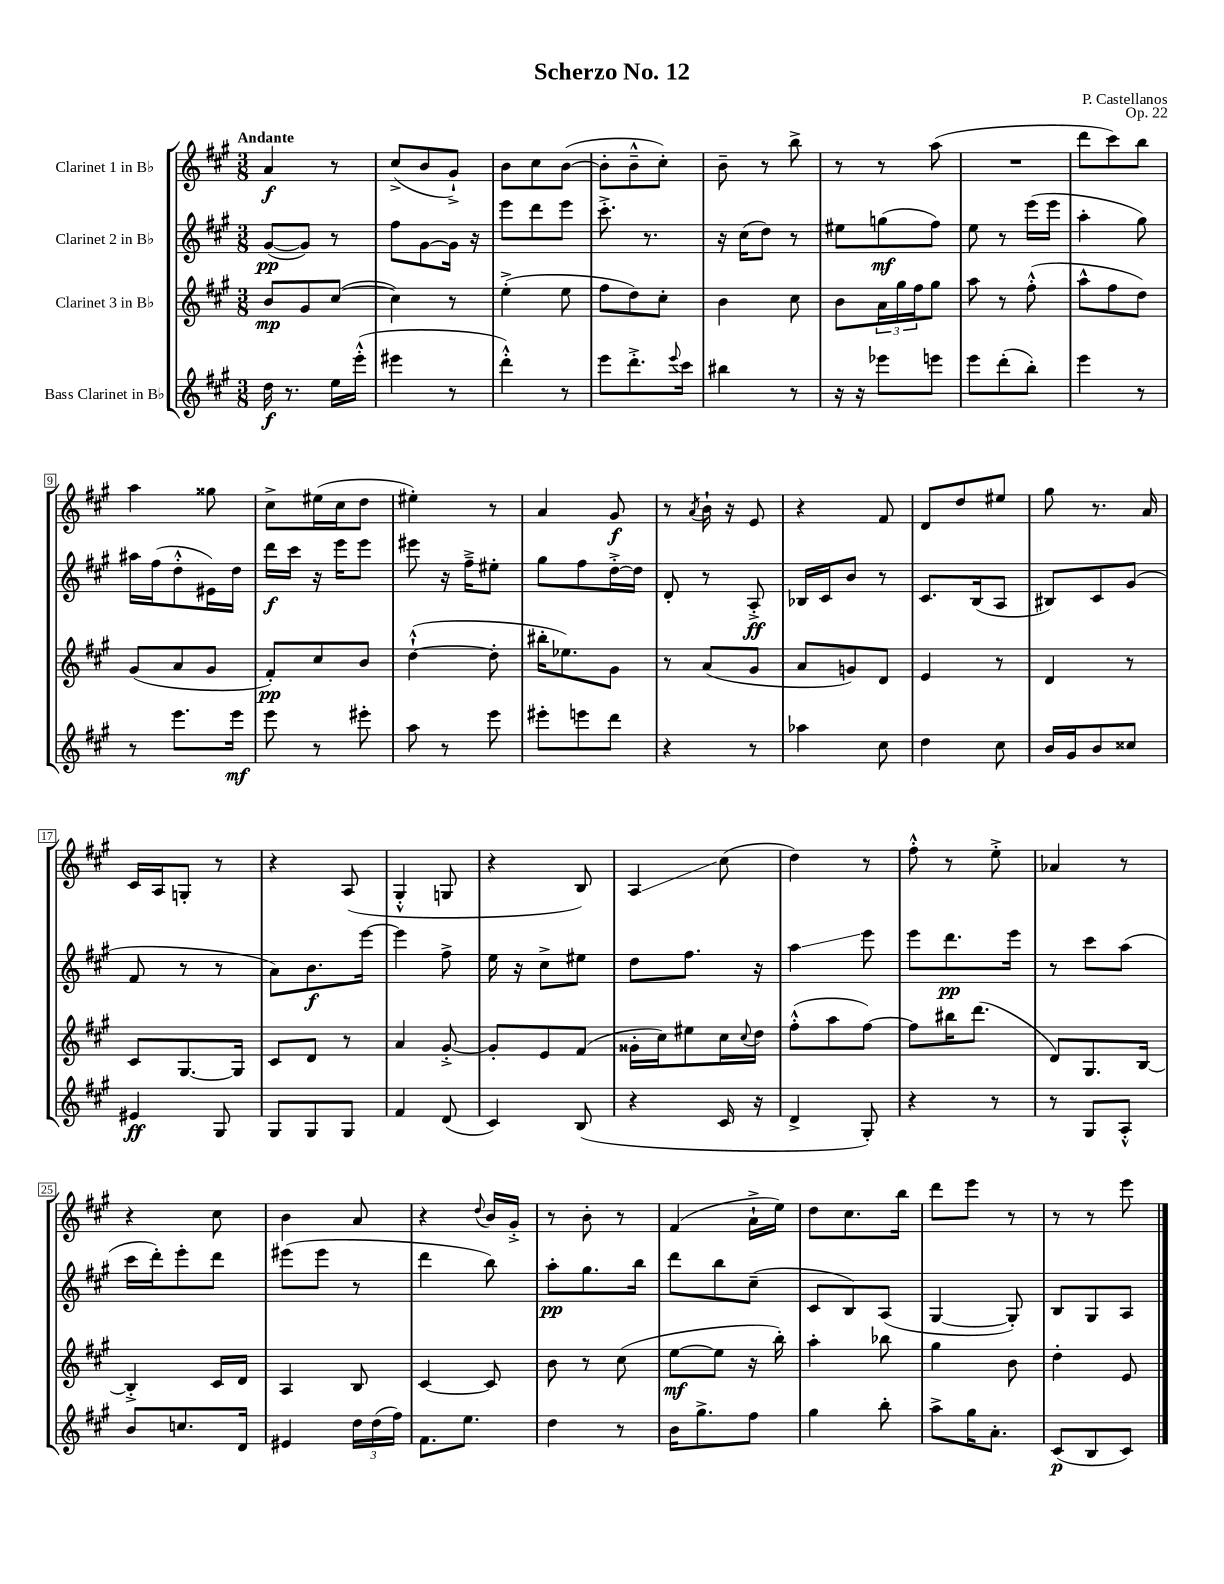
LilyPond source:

\header { title = "Scherzo No. 12" composer = "P. Castellanos" opus = "Op. 22" }
<<
\new StaffGroup <<
\new Staff = "s0" \with { instrumentName = "Clarinet 1 in Bb" } {
    \clef treble \key a \major \numericTimeSignature \time 3/8 \tempo "Andante"
    a'4\f r8 |
    cis''8->( b'8 gis'8-!->) |
    b'8 cis''8 b'8~( |
    b'8-. b'8---^ cis''8-.) |
    b'8-- r8 b''8-> |
    r8 r8 a''8( |
    R4. |
    d'''8 cis'''8) b''8 |
    a''4 gisis''8 |
    cis''8-> eis''16( cis''16 d''8 |
    eis''4-.) r8 |
    a'4 gis'8\f |
    r8 \acciaccatura { a'8 } b'16-! r16 e'8 |
    r4 fis'8 |
    d'8 d''8 eis''8 |
    gis''8 r8. a'16 |
    cis'16 a16 g8-. r8 |
    r4 a8( |
    gis4-.-^ g8 |
    r4 b8) |
    a4\glissando cis''8( |
    d''4) r8 |
    fis''8-.-^ r8 e''8-.-> |
    aes'4 r8 |
    r4 cis''8 |
    b'4 a'8 |
    r4 \appoggiatura { d''8 } b'16 gis'16-.-> |
    r8 b'8-. r8 |
    fis'4( a'16-!-> e''16) |
    d''8 cis''8. b''16 |
    d'''8 e'''8 r8 |
    r8 r8 e'''8 \bar "|." |
}
\new Staff = "s1" \with { instrumentName = "Clarinet 2 in Bb" } {
    \clef treble \key a \major \numericTimeSignature \time 3/8
    gis'8~\pp( gis'8) r8 |
    fis''8 gis'8~ gis'16 r16 |
    e'''8 d'''8 e'''8 |
    cis'''8.-.-> r8. |
    r16 cis''16( d''8) r8 |
    eis''8 g''8\mf( fis''8) |
    e''8 r8 e'''16( e'''16 |
    a''4-. gis''8) |
    ais''16 fis''16( d''8-.-^ eis'16) d''16 |
    d'''16\f cis'''16 r16 e'''16 e'''8 |
    eis'''8 r16 fis''16---> eis''8-. |
    gis''8 fis''8 d''16~-.-> d''16 |
    d'8-. r8 a8-.->\ff |
    bes16 cis'16 b'8 r8 |
    cis'8. b16( a8 |
    bis8) cis'8 gis'8( |
    fis'8 r8 r8 |
    a'8) b'8.\f e'''16~ |
    e'''4 fis''8-> |
    e''16 r16 cis''8-> eis''8 |
    d''8 fis''8. r16 |
    a''4\glissando e'''8 |
    e'''8 d'''8.\pp e'''16 |
    r8 cis'''8 a''8( |
    cis'''16 d'''16-.) e'''8-. d'''8 |
    eis'''8( eis'''8 r8 |
    d'''4 b''8) |
    a''8-.\pp gis''8. b''16 |
    d'''8 b''8 cis''8--( |
    cis'8 b8) a8( |
    gis4~ gis8-.) |
    b8 gis8 a8 \bar "|." |
}
\new Staff = "s2" \with { instrumentName = "Clarinet 3 in Bb" } {
    \clef treble \key a \major \numericTimeSignature \time 3/8
    b'8\mp gis'8 cis''8~( |
    cis''4) r8 |
    e''4-.->( e''8 |
    fis''8 d''8) cis''8-. |
    b'4 cis''8 |
    b'8 \tuplet 3/2 { a'16 gis''16 fis''16 } gis''8 |
    a''8 r8 fis''8-.-^( |
    a''8-^ fis''8 d''8) |
    gis'8( a'8 gis'8 |
    fis'8-.\pp) cis''8 b'8 |
    d''4~-!-^( d''8-. |
    bis''16-. ees''8.) gis'8 |
    r8 a'8( gis'8 |
    a'8 g'8) d'8 |
    e'4 r8 |
    d'4 r8 |
    cis'8 gis8.~ gis16 |
    cis'8 d'8 r8 |
    a'4 gis'8~-.-> |
    gis'8-. e'8 fis'8( |
    gisis'16-. cis''16) eis''8 cis''16 \appoggiatura { cis''8 } d''16 |
    fis''8-.-^( a''8 fis''8~) |
    fis''8 bis''16 d'''8.( |
    d'8) gis8. b16~ |
    b4-.-> cis'16 d'16 |
    a4 b8 |
    cis'4~ cis'8 |
    b'8 r8 cis''8( |
    e''8~\mf e''8 r16 b''16-.) |
    a''4-. bes''8 |
    gis''4 b'8 |
    d''4-. e'8 \bar "|." |
}
\new Staff = "s3" \with { instrumentName = "Bass Clarinet in Bb" } {
    \clef treble \key a \major \numericTimeSignature \time 3/8
    d''16\f r8. e''16 e'''16-.-^( |
    eis'''4 r8 |
    d'''4-.-^) r8 |
    e'''8 d'''8.-.-> \appoggiatura { e'''8 } cis'''16 |
    bis''4 r8 |
    r16 r16 ees'''8 e'''8 |
    e'''8 d'''8-.( b''8-.) |
    e'''4 r8 |
    r8 e'''8. e'''16\mf |
    e'''8 r8 eis'''8-. |
    a''8 r8 e'''8 |
    eis'''8-. e'''8 d'''8 |
    r4 r8 |
    aes''4 cis''8 |
    d''4 cis''8 |
    b'16 gis'16 b'8 cisis''8 |
    eis'4\ff gis8 |
    gis8 gis8 gis8 |
    fis'4 d'8( |
    cis'4) b8( |
    r4 cis'16 r16 |
    d'4-> gis8-.) |
    r4 r8 |
    r8 gis8 a8-.-^ |
    b'8 c''8. d'16 |
    eis'4 \tuplet 3/2 { d''16 d''16( fis''16) } |
    fis'8. e''8. |
    d''4 r8 |
    b'16 gis''8.-> fis''8 |
    gis''4 b''8-. |
    a''8-> gis''16 a'8.-. |
    cis'8\p( b8 cis'8) \bar "|." |
}
>>
>>
\layout { \context { \Score \override BarNumber.stencil = #(make-stencil-boxer 0.1 0.3 ly:text-interface::print) } }
